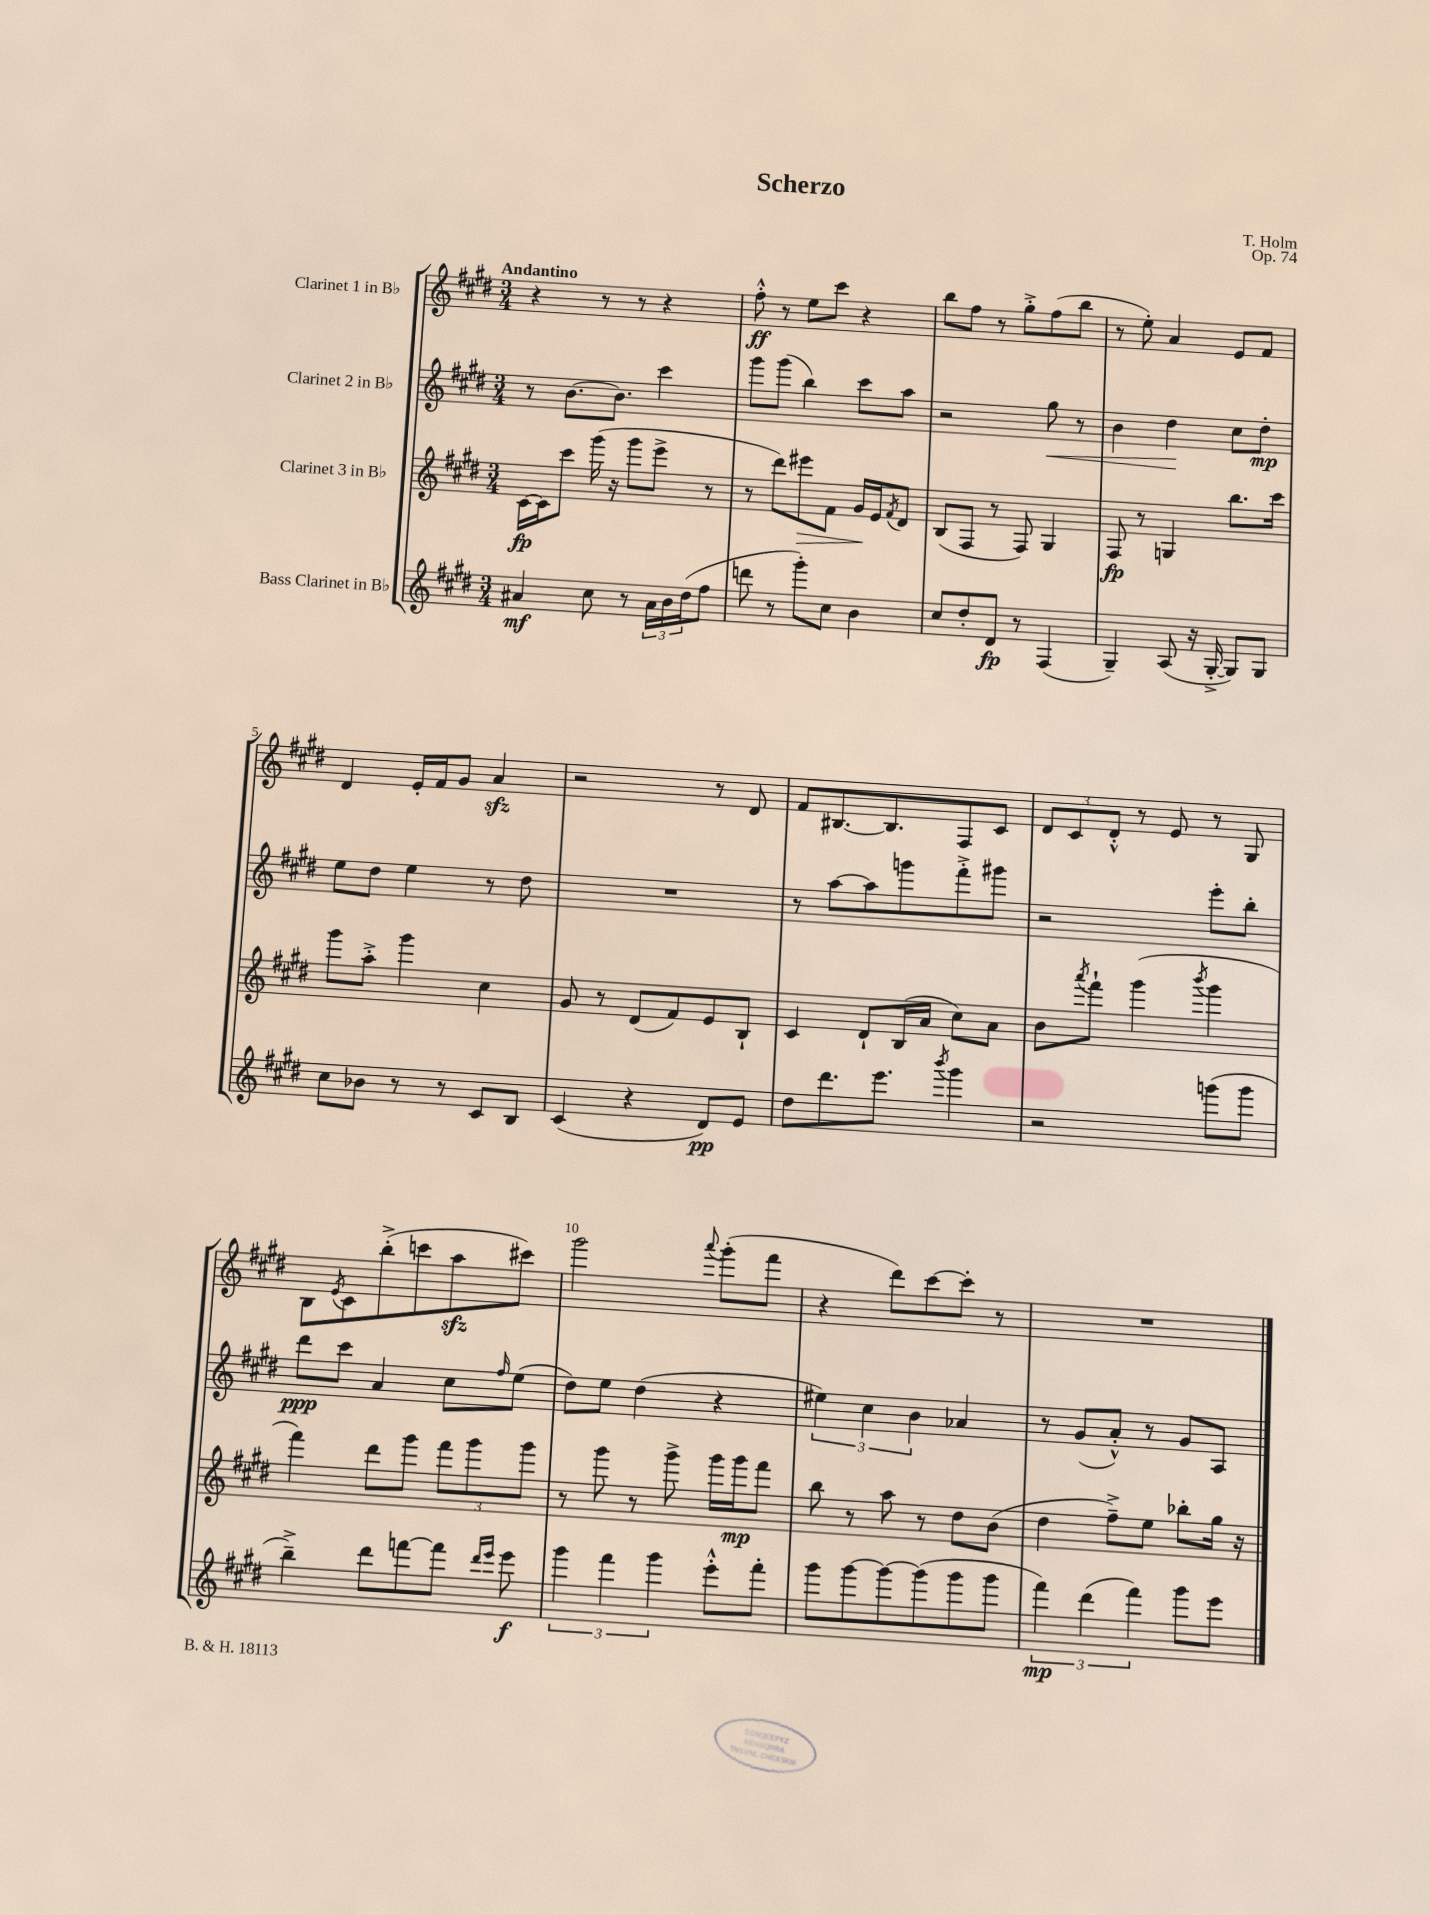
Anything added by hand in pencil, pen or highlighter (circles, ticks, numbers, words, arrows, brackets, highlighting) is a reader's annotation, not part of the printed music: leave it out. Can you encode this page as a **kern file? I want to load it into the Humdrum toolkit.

**kern	**kern	**kern	**kern
*staff4	*staff3	*staff2	*staff1
*clefG2	*clefG2	*clefG2	*clefG2
*k[f#c#g#d#]	*k[f#c#g#d#]	*k[f#c#g#d#]	*k[f#c#g#d#]
*M3/4	*M3/4	*M3/4	*M3/4
4a#	[16c#	8r	4r
.	16c#]	.	.
.	8ccc#	[8.b	.
8cc#	(16ggg#	.	8r
.	16r	8.b]	.
8r	8ggg#	.	8r
24a#	8eee^	4ccc#	4r
24b	.	.	.
(24dd#	.	.	.
8ff#	8r	.	.
=	=	=	=
8ddd	8r	8ggg#	8ff#'^^
8r	8ddd#)	(8ggg#	8r
8ggg#')	8eee#	4bb)	8ee
8cc#	8f#	.	8ccc#
4b	16g#	8ccc#	4r
.	16e	.	.
.	8qf#	.	.
.	8d#	8aa	.
=	=	=	=
8cc#	(8B	2r	8bb
8dd#'	8F#	.	8ff#
8d#	8r	.	8r
8r	8F#)	.	8gg#'^
(4F#	4G#	8gg#	(8ff#
.	.	8r	8bb
=	=	=	=
4G#~)	8F#	4b	8r
.	8r	.	8ee')
(8A	4G	4dd#	4a
16r	.	.	.
[16G#'^	.	.	.
8G#])	8.bb	8cc#	8e
8G#	.	8dd#'	8f#
.	16ccc#	.	.
=	=	=	=
8cc#	8ggg#	8ee	4d#
8b-	8aa'^	8dd#	.
8r	4ggg#	4ee	16e'
.	.	.	16f#
8r	.	.	8g#
8c#	4cc#	8r	4a
8B	.	8dd#	.
=	=	=	=
(4c#	8g#	2.r	2r
.	8r	.	.
4r	(8d#	.	.
.	8f#)	.	.
8d#)	8e	.	8r
8e	8B`	.	8d#
=	=	=	=
8dd#	4c#	8r	8f#
8.ddd#	.	[8aa	[8.B#
.	8d#`	8aa]	.
8.eee	.	.	8.B#]
.	(16B	8ggg	.
.	16a	.	.
8qbbb	.	.	.
4ggg#	8cc#)	8fff#'^	8F#
.	8a	8ggg#	8c#
=	=	=	=
2r	8b	2r	12d#
.	.	.	12c#
.	8qaaa	.	.
.	8fff#`	.	.
.	.	.	12d#'^^
.	(4ggg#	.	8r
.	.	.	8e
.	8qbbb	.	.
(8ggg	4ggg#	8eee'	8r
8ggg	.	8bb'	8G#
=	=	=	=
4bb~^)	4fff#)	8ddd#	8B
.	.	.	8qe
.	.	8ccc#	8c#
8ddd#	8ddd#	4a	(8bb'^
[8fff	8ggg#	.	8ccc
8fff]	12fff#	8cc#	8aa
.	12ggg#	.	.
16qqddd#	.	.	.
16qqeee	.	16qqff#	.
8eee	.	(8ee	8ccc#)
.	12ggg#	.	.
=	=	=	=
6ggg#	8r	8dd#)	2ggg#
.	8ggg#	8ee	.
6fff#	.	.	.
.	8r	(4dd#	.
6ggg#	.	.	.
.	8ggg#^	.	.
.	.	.	8qqaaa
8eee'^^	16ggg#	4r	(8ggg#'
.	16ggg#	.	.
8fff#'	8fff#	.	8fff#
=	=	=	=
8ggg#	8bb	6ee#)	4r
[8ggg#	8r	.	.
.	.	6cc#	.
8ggg#_	8aa	.	8ddd#)
.	.	6b	.
(8ggg#]	8r	.	[8ccc#
8ggg#	8dd#	4a-	8ccc#']
8ggg#	(8b	.	8r
=	=	=	=
6fff#)	4dd#	8r	2.r
.	.	(8g#	.
(6ddd#	.	.	.
.	8ff#~^)	8a'^^)	.
6fff#)	.	.	.
.	8ee	8r	.
8ggg#	8bb-'	8g#	.
8eee	16gg#	8A	.
.	16r	.	.
==	==	==	==
*-	*-	*-	*-
